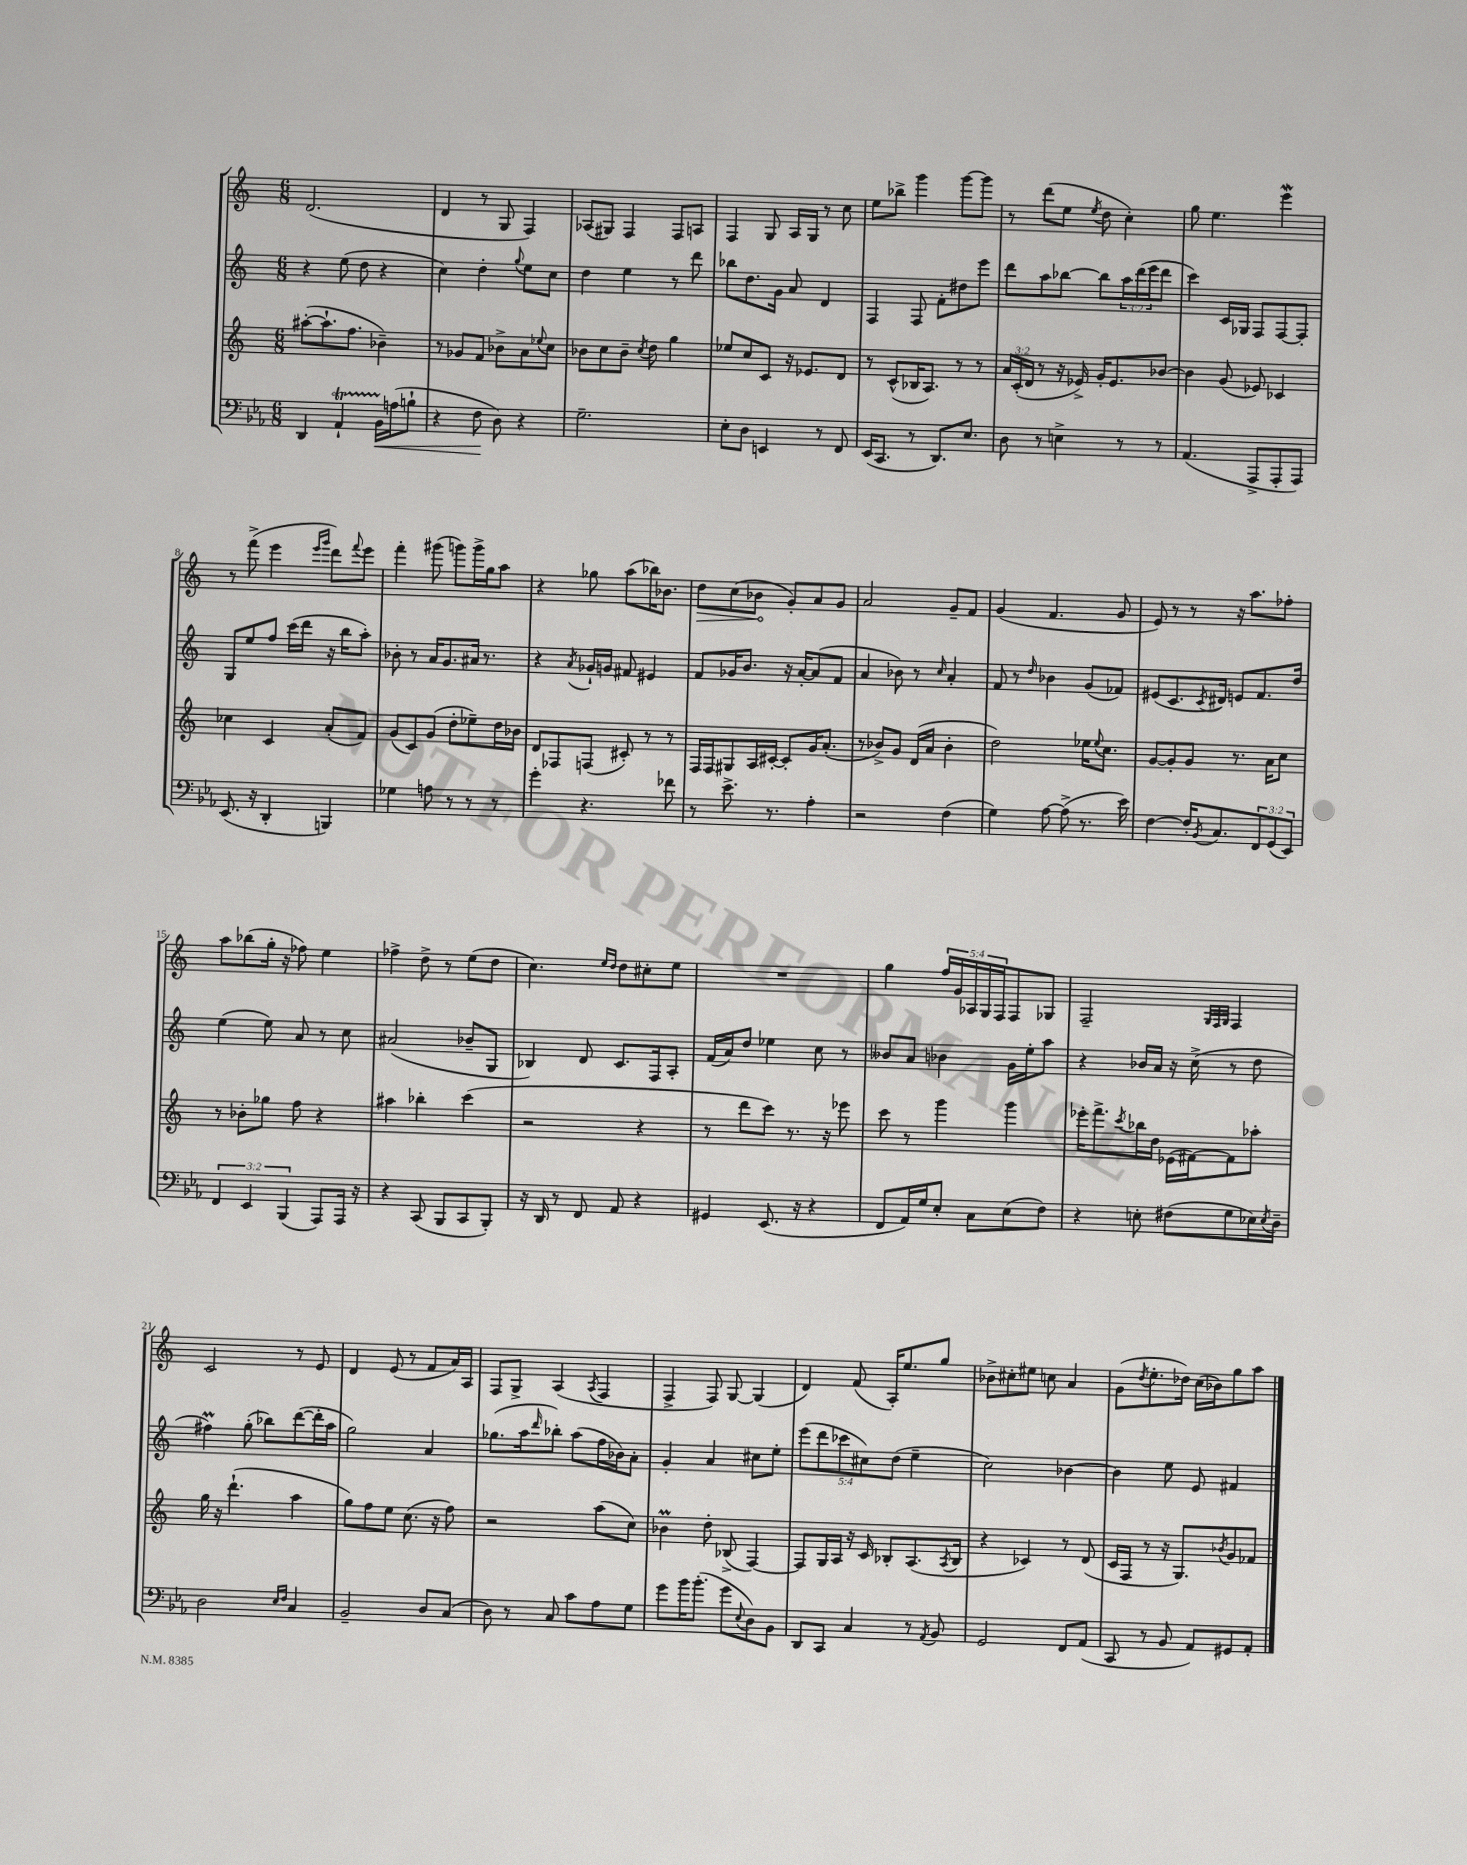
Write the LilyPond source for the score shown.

<<
\new StaffGroup <<
\new Staff = "s0" {
    \clef treble \key c \major \numericTimeSignature \time 6/8 \override Staff.TupletNumber.text = #tuplet-number::calc-fraction-text
    d'2.( |
    d'4 r8 g8 f4) |
    aes8( gis8) f4 f8 a8 |
    f4 g8 a16 g16 r8 c''8 |
    e''8 bes''8-> g'''4 g'''8~ g'''8 |
    r8 d'''8( e''8 \acciaccatura { e''8 } d''8 c''4-.) |
    g''8 e''4. e'''4\mordent |
    r8 f'''8->( e'''4 \grace { e'''16 g'''16 } d'''8) \appoggiatura { f'''8 } e'''8 |
    f'''4-. gis'''8( g'''8) g'''16-> g''16 a''8 |
    r4 ges''8 a''8( bes''16) bes'8. |
    \once \override Hairpin.circled-tip = ##t d''8\> c''8( bes'8\! g'8-.) a'8 g'8 |
    a'2 g'8-- f'8 |
    g'4( f'4. g'8 |
    e'8) r8 r8 r16 a''8. fes''8-. |
    a''8 bes''8( g''16-. r16 fes''8) e''4 |
    fes''4-> d''8-> r8 e''8( d''8 |
    c''4.) \grace { e''16 d''16 } d''8 cis''8-. e''8 |
    R2. |
    g''4 \tuplet 5/4 { f''16 g'16 aes16 g16 f16 } f8 ges8 |
    f2-- \grace { g32 f32 g32 } f4 |
    c'2 r8 e'8 |
    d'4 e'8( r8 f'8 a'16) a16 |
    f8 g8-> a4( \acciaccatura { a8 } f4 |
    f4-> f8) g8~ g4( |
    d'4) f'8( a16-.) e''8. g''8 |
    bes'8-> cis''8-. eis''8 c''8 a'4 |
    g'8( \acciaccatura { d''8 } e''8.-. des''16) c''16( bes'16) g''8 a''8 \bar "|." |
}
\new Staff = "s1" {
    \clef treble \key c \major \numericTimeSignature \time 6/8 \override Staff.TupletNumber.text = #tuplet-number::calc-fraction-text
    r4 e''8( d''8 r4 |
    c''4) d''4-. \appoggiatura { g''8 } e''8 c''8 |
    d''4 e''4 r8 d'''8 |
    bes''8 d''8. g'16 a'8 d'4 |
    f4 f8 f'8-. dis''8 e'''8 |
    d'''8 a''8 bes''8~ bes''8 \tuplet 3/2 { a''16 d'''16( e'''16 } d'''8 |
    c'''4) c'16 ges16 f8 f8~ f8-. |
    g8 e''8 f''8 c'''16( d'''16 r16 b''16 a''8-.) |
    bes'8-. r8 a'16 g'8. ais'16 r8. |
    r4 \acciaccatura { a'8 } ges'16-! g'16 fis'8 eis'4 |
    f'8 ges'16 b'8. r16 a'16~-. a'8( f'8 |
    a'4 bes'8) r8 \grace { c''16 } a'4-. |
    f'8 r8 \grace { d''16 } bes'4 g'8( fes'8) |
    eis'8( c'8. \acciaccatura { c'8 } dis'16) e'8 f'8. d''16 |
    e''4( e''8) a'8 r8 c''8 |
    ais'2( bes'8-- g8 |
    bes4) d'8 c'8. f16 a8-. |
    f'16( a'16) d''8 ees''4 c''8 r8 |
    beses'8 a'8 bes'4 g'16 e''16-. a''8 |
    r4 bes'16 a'16 r16 c''16->( r8 d''8 |
    fis''4\prall) g''8-.( bes''8) d'''8~( d'''16-. a''16 |
    g''2) a'4 |
    ges''8.( a''16 \grace { d'''16 } bes''8-.) a''8( f''16 bes'16) a'8-. |
    g'4-. a'4 cis''8 e''8-. |
    \tuplet 5/4 { e'''8( d'''8 ces'''8 cis''8) d''8( } e''4-- |
    c''2) bes'4~ |
    bes'4 e''8 e'8 fis'4 \bar "|." |
}
\new Staff = "s2" {
    \clef treble \key c \major \numericTimeSignature \time 6/8 \override Staff.TupletNumber.text = #tuplet-number::calc-fraction-text
    ais''8~-.( ais''8.-! f''8. bes'4--) |
    r8 ges'8 f'8 bes'8-> a'8 \appoggiatura { ees''8 } c''8 |
    bes'8 c''8 bes'8-- \acciaccatura { c''8 } d''8 g''4 |
    ees''8 c''8 c'8 r16 ees'8. d'8 |
    r8 c'8-^( bes16 a8.) r8 r8 |
    \tuplet 3/2 { a'16 c'16-.( d'16 } r8 r16 ees'16->) g'16-. ees'8. bes'8~ |
    bes'4 g'8( ees'8) ces'4 |
    ces''4 c'4 a'8-.( f'8) |
    g'8( c'8) g'8( d''8-. ees''8--) d''16 bes'16 |
    d'8 fes8 f8( cis'8-.) r8 r8 |
    f16 f16 gis8 a16 cis'16~-. cis'8-. g'16 a'8.-.( |
    r8 bes'8->) g'8 d'16( a'16 bes'4-. |
    d''2) ees''16 \appoggiatura { ees''8 } c''8. |
    g'8~ g'8-. g'8 r8. a'16 c''8 |
    r8 bes'8-. ges''8 f''8 r4 |
    ais''4 bes''4-. c'''4( |
    r2 r4 |
    r8 d'''8 c'''8) r8. r16 ees'''8 |
    c'''8 r8 g'''4 g'''4 |
    ees'''16-. f'''8.-> \acciaccatura { c'''8 } bes''16 d''16 ees'16( fis'16~) fis'8 aes''8-. |
    g''16 r16 d'''4.-!( a''4 |
    g''8) f''8 e''8 c''8.( r16 f''8) |
    r2 a''8( c''8) |
    bes'4\prall d''8-. bes8->( f4~) |
    f8 g16 a16 r16 c'16 bes8-. a8.( \acciaccatura { a8 } bes16 |
    r4 ces'4) r8 d'8( |
    c'16 f16 r8 r16 g8.) \acciaccatura { bes'8 } g'8 fes'8 \bar "|." |
}
\new Staff = "s3" {
    \clef bass \key ees \major \numericTimeSignature \time 6/8 \override Staff.TupletNumber.text = #tuplet-number::calc-fraction-text
    d,4 aes,4-!\startTrillSpan bes,16\< a16\stopTrillSpan( b8-! |
    r4 f8\! d8) r4 |
    g2.-- |
    ees8-. d8 e,4 r8 f,8 |
    ees,16( c,8. r8 d,8.) ees8. |
    d8 r8 e4-> r8 r8 |
    aes,4.( aes,,8-> aes,,8-. aes,,8) |
    ees,8.( r16 d,4-. b,,4) |
    ges4 a8 r8 r8 r8 |
    g'4-. r4. fes'8 |
    r8 ees'8.-> r8. aes4-. |
    r2 f4( |
    g4) aes8~ aes8->( r8. ees'16) |
    f4~ f16-. \acciaccatura { bes,8 } c8. \tuplet 3/2 { f,8 g,8( ees,8) } |
    \tuplet 3/2 { f,4 ees,4 bes,,4( } aes,,8) aes,,16 r16 |
    r4 c,8( bes,,8 c,8 bes,,8-.) |
    r16 d,16 r8 f,8 aes,8 r4 |
    gis,4 ees,8.( r16 r4 |
    f,8 aes,16) g16 ees8-. c8 ees8( f8) |
    r4 e8-. fis8( g8 ees16) \acciaccatura { ees8 } d16-- |
    d2 \grace { ees16 f16 } c4 |
    bes,2-- d8 c8( |
    d8) r8 c8 c'8 aes8 g8 |
    g'8 bes'16 bes'8.-.( g'8 \appoggiatura { ees8 } d8) bes,8 |
    d,8 c,8 c4 r8 \acciaccatura { aes,8 } bes,8 |
    g,2 f,8 aes,8( |
    c,8 r8 bes,8 aes,8) gis,8 aes,8-. \bar "|." |
}
>>
>>
